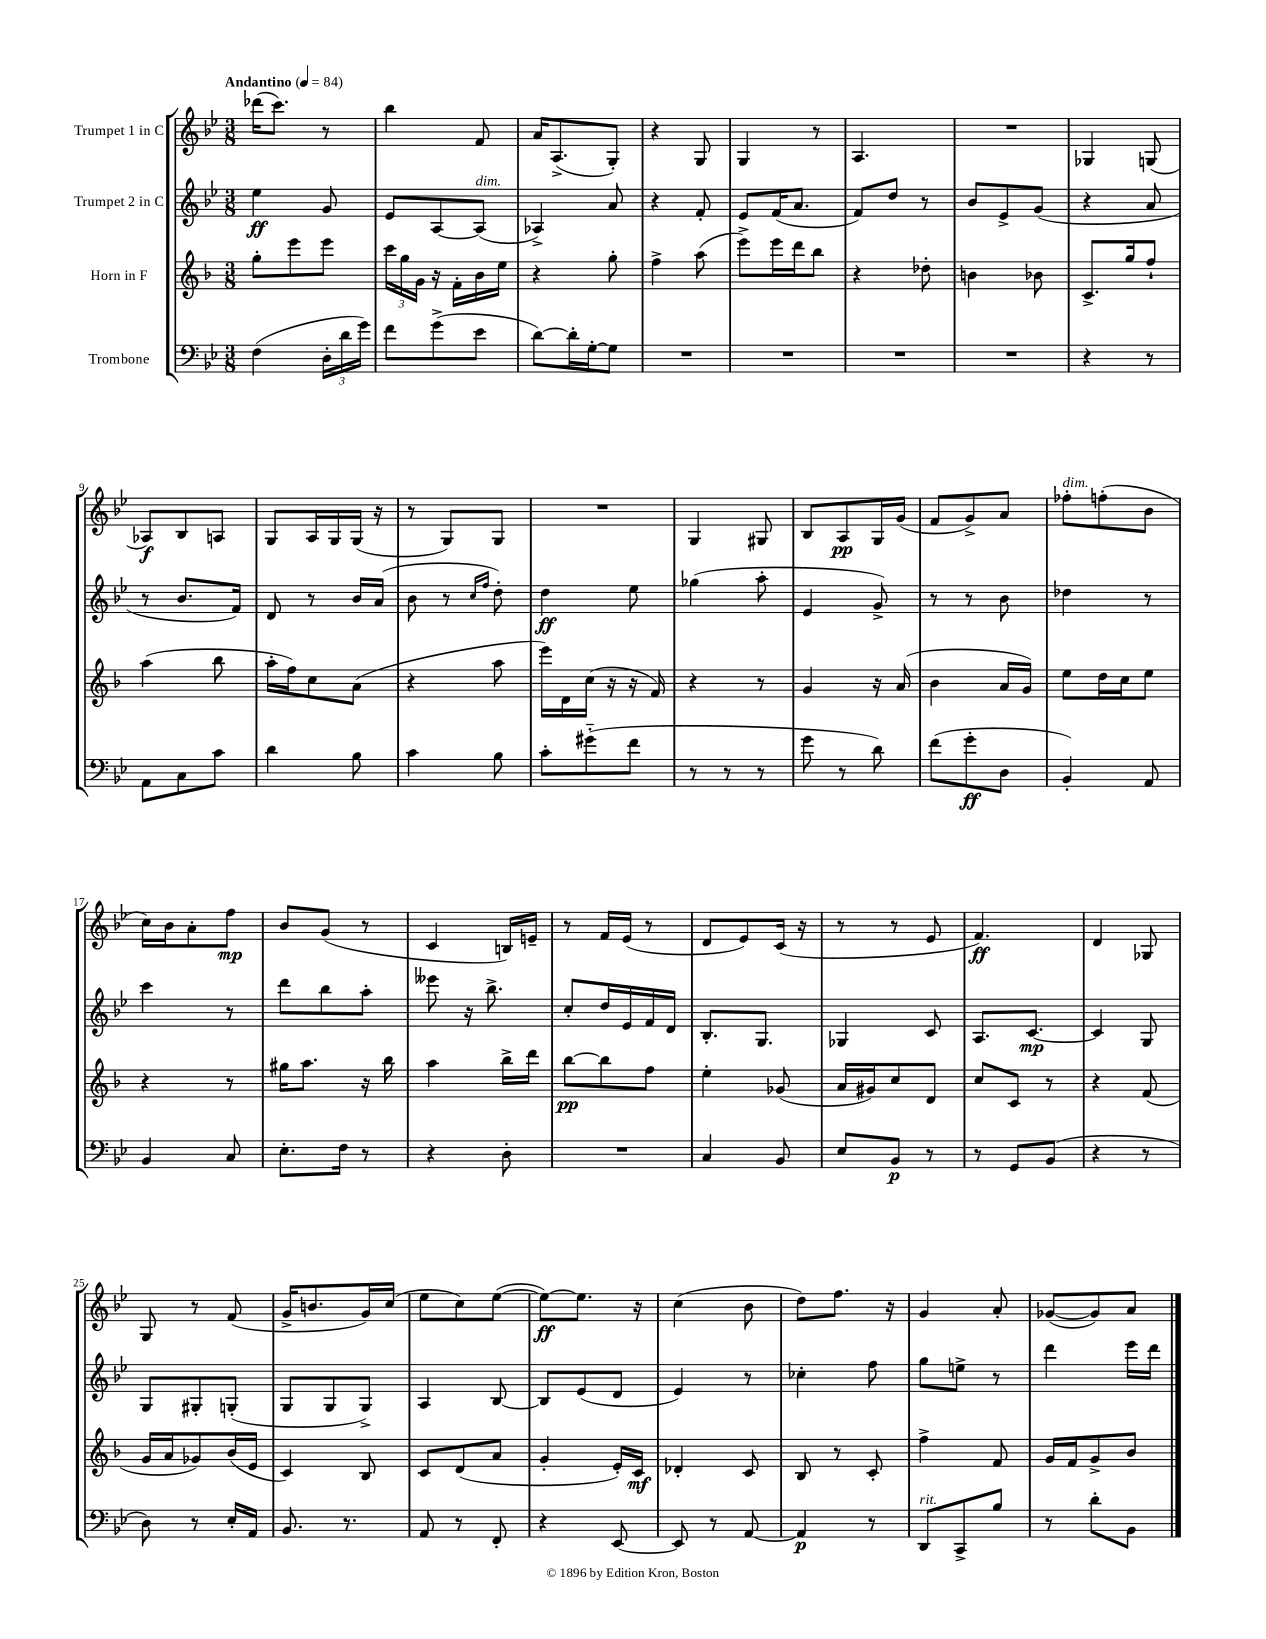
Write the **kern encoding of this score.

**kern	**dynam	**kern	**dynam	**kern	**dynam	**kern	**dynam
*part4	*part4	*part3	*part3	*part2	*part2	*part1	*part1
*staff4	*staff4	*staff3	*staff3	*staff2	*staff2	*staff1	*staff1
*I"Trombone	*	*I"Horn in F	*	*I"Trumpet 2 in C	*	*I"Trumpet 1 in C	*
*clefF4	*	*clefG2	*	*clefG2	*	*clefG2	*
*k[b-e-]	*	*k[b-]	*	*k[b-e-]	*	*k[b-e-]	*
*M3/8	*	*M3/8	*	*M3/8	*	*M3/8	*
*MM84	*	*MM84	*	*MM84	*	*MM84	*
=1	=1	=1	=1	=1	=1	=1	=1
!	!	!	!	!	!	!LO:TX:a:B:t=Andantino	!
(4F\	.	8gg'\L	.	4ee-\	ff	(16ddd-X\KL	.
.	.	.	.	.	.	8.ccc\J)	.
.	.	8eee\	.	.	.	.	.
24D'\LL	.	8eee\J	.	8g/	.	8r	.
24d\	.	.	.	.	.	.	.
24g\JJ)	.	.	.	.	.	.	.
=2	=2	=2	=2	=2	=2	=2	=2
8f\L	.	24ccc\LL	.	8e-/L	.	4bb-\	.
.	.	24gg\	.	.	.	.	.
.	.	24g\JJ	.	.	.	.	.
(8g^\	.	16r	.	[8A/	.	.	.
.	.	16f'\LL	.	.	.	.	.
!	!	!	!	!LO:TX:a:i:t=dim.	!	!	!
8e-\J	.	16b-\	.	(8A/J]	.	8f/	.
.	.	16ee\JJ	.	.	.	.	.
=3	=3	=3	=3	=3	=3	=3	=3
[8d\L)	.	4r	.	4A-X^/)	.	16a/KL	.
.	.	.	.	.	.	(8.A^/	.
16d'\L]	.	.	.	.	.	.	.
[16G'\J	.	.	.	.	.	.	.
8G\J]	.	8gg'\	.	8a/	.	8G'/J)	.
=4	=4	=4	=4	=4	=4	=4	=4
4.r	.	4ff^\	.	4r	.	4r	.
.	.	(8aa\	.	8f'/	.	8G/	.
=5	=5	=5	=5	=5	=5	=5	=5
4.r	.	8eee^\L)	.	8e-/L	.	4G/	.
.	.	16eee\L	.	(16f/K	.	.	.
.	.	16ddd\J	.	8.a/J	.	.	.
.	.	8bb-\J	.	.	.	8r	.
=6	=6	=6	=6	=6	=6	=6	=6
4.r	.	4r	.	8f/L)	.	4.A/	.
.	.	.	.	8dd/J	.	.	.
.	.	8dd-X'\	.	8r	.	.	.
=7	=7	=7	=7	=7	=7	=7	=7
4.r	.	4bn\	.	8b-/L	.	4.r	.
.	.	.	.	8e-^/	.	.	.
.	.	8b-X\	.	(8g/J	.	.	.
=8	=8	=8	=8	=8	=8	=8	=8
4r	.	8.c^/L	.	4r	.	4G-X/	.
.	.	16gg/k	.	.	.	.	.
8r	.	8ff`/J	.	8a/	.	(8Gn/	.
!!LO:LB:g=z
=9	=9	=9	=9	=9	=9	=9	=9
8AA\L	.	(4aa\	.	8r	.	8A-X/L)	f
8C\	.	.	.	8.b-/L	.	8B-/	.
8c\J	.	8bb-\	.	.	.	8An/J	.
.	.	.	.	16f/Jk)	.	.	.
=10	=10	=10	=10	=10	=10	=10	=10
4d\	.	16aa'\LL	.	8d/	.	8G/L	.
.	.	16ff\J)	.	.	.	.	.
.	.	8cc\	.	8r	.	16A/L	.
.	.	.	.	.	.	16G/	.
8B-\	.	(8a\J	.	16b-/LL	.	(16G/JJ	.
.	.	.	.	(16a/JJ	.	16r	.
=11	=11	=11	=11	=11	=11	=11	=11
4c\	.	4r	.	8b-\	.	8r	.
.	.	.	.	8r	.	8G/L)	.
.	.	.	.	16qqcc/LL	.	.	.
.	.	.	.	16qqff/JJ	.	.	.
8B-\	.	8aa\	.	8dd'\)	.	8G/J	.
=12	=12	=12	=12	=12	=12	=12	=12
8c'\L	.	16eee\LL)	.	4dd\	ff	4.r	.
.	.	16d\	.	.	.	.	.
(8g#X\	.	(16cc\JJ	.	.	.	.	.
.	.	16r	.	.	.	.	.
8f\J	.	16r	.	8ee-\	.	.	.
.	.	16f/)	.	.	.	.	.
=13	=13	=13	=13	=13	=13	=13	=13
8r	.	4r	.	(4gg-X\	.	4G/	.
8r	.	.	.	.	.	.	.
8r	.	8r	.	8aa'\	.	8G#X/	.
=14	=14	=14	=14	=14	=14	=14	=14
8g\	.	4g/	.	4e-/	.	8B-/L	.
8r	.	.	.	.	.	8A/	pp
8d\)	.	16r	.	8g^/)	.	16G/L	.
.	.	(16a/	.	.	.	(16g/JJ	.
=15	=15	=15	=15	=15	=15	=15	=15
(8f\L	.	4b-\	.	8r	.	8f/L	.
8g'\	ff	.	.	8r	.	8g^/)	.
8D\J	.	16a/LL	.	8b-\	.	8a/J	.
.	.	16g/JJ)	.	.	.	.	.
=16	=16	=16	=16	=16	=16	=16	=16
!	!	!	!	!	!	!LO:TX:a:i:t=dim.	!
4BB-'/)	.	8ee\L	.	4dd-X\	.	8ff-X'\L	.
.	.	16dd\L	.	.	.	(8ffn'\	.
.	.	16cc\J	.	.	.	.	.
8AA/	.	8ee\J	.	8r	.	8b-\J	.
!!LO:LB:g=z
=17	=17	=17	=17	=17	=17	=17	=17
4BB-/	.	4r	.	4ccc\	.	16cc\LL)	.
.	.	.	.	.	.	16b-\J	.
.	.	.	.	.	.	8a'\	.
8C/	.	8r	.	8r	.	8ff\J	mp
=18	=18	=18	=18	=18	=18	=18	=18
8.E-'\L	.	16gg#X\KL	.	8ddd\L	.	8b-/L	.
.	.	8.aa\J	.	.	.	.	.
.	.	.	.	8bb-\	.	(8g/J	.
16F\Jk	.	.	.	.	.	.	.
8r	.	16r	.	8aa'\J	.	8r	.
.	.	16bb-\	.	.	.	.	.
=19	=19	=19	=19	=19	=19	=19	=19
4r	.	4aa\	.	8eee--X\	.	4c/	.
.	.	.	.	16r	.	.	.
.	.	.	.	8.bb-^\	.	.	.
8D'\	.	16bb-^\LL	.	.	.	16Bn/LL)	.
.	.	16ddd\JJ	.	.	.	16en~/JJ	.
=20	=20	=20	=20	=20	=20	=20	=20
4.r	.	[8bb-\L	pp	8cc'/L	.	8r	.
.	.	8bb-\]	.	16dd/L	.	16f/LL	.
.	.	.	.	16e-/	.	(16e-/JJ	.
.	.	8ff\J	.	16f/	.	8r	.
.	.	.	.	16d/JJ	.	.	.
=21	=21	=21	=21	=21	=21	=21	=21
4C/	.	4ee'\	.	8.B-'/L	.	8d/L	.
.	.	.	.	.	.	8e-/)	.
.	.	.	.	8.G/J	.	.	.
8BB-/	.	(8g-X/	.	.	.	(16c/Jk	.
.	.	.	.	.	.	16r	.
=22	=22	=22	=22	=22	=22	=22	=22
8E-/L	.	16a/LL	.	4G-X/	.	8r	.
.	.	16g#X/J)	.	.	.	.	.
8BB-/J	p	8cc/	.	.	.	8r	.
8r	.	8d/J	.	8c/	.	8e-/	.
=23	=23	=23	=23	=23	=23	=23	=23
8r	.	8cc/L	.	8.A/L	.	4.f/)	ff
8GG/L	.	8c/J	.	.	.	.	.
.	.	.	.	[8.c/J	mp	.	.
(8BB-/J	.	8r	.	.	.	.	.
=24	=24	=24	=24	=24	=24	=24	=24
4r	.	4r	.	4c/]	.	4d/	.
8r	.	(8f/	.	8G/	.	8G-X/	.
!!LO:LB:g=z
=25	=25	=25	=25	=25	=25	=25	=25
8D\)	.	16g/LL	.	8G/L	.	8G/	.
.	.	16a/J	.	.	.	.	.
8r	.	8g-X/)	.	8G#X'/	.	8r	.
16E-'/LL	.	(16b-/L	.	(8Gn'/J	.	(8f/	.
16AA/JJ	.	16e/JJ	.	.	.	.	.
=26	=26	=26	=26	=26	=26	=26	=26
8.BB-/	.	4c/)	.	8G/L	.	16g^/KL	.
.	.	.	.	.	.	8.bn/	.
.	.	.	.	8G/	.	.	.
8.r	.	.	.	.	.	.	.
.	.	8B-/	.	8G^/J)	.	16g/L)	.
.	.	.	.	.	.	(16cc/JJ	.
=27	=27	=27	=27	=27	=27	=27	=27
8AA/	.	8c/L	.	4A/	.	8ee-\L	.
8r	.	(8d/	.	.	.	8cc\)	.
8FF'/	.	8a/J	.	[8B-/	.	([8ee-\J	.
=28	=28	=28	=28	=28	=28	=28	=28
4r	.	4g'/	.	8B-/L]	.	8ee-\L_)	ff
.	.	.	.	(8e-/	.	8.ee-\J]	.
[8EE-/	.	16e'/LL)	.	8d/J	.	.	.
.	.	16c/JJ	mf	.	.	16r	.
=29	=29	=29	=29	=29	=29	=29	=29
8EE-/]	.	4d-X'/	.	4e-/)	.	(4cc\	.
8r	.	.	.	.	.	.	.
[8AA/	.	8c/	.	8r	.	8b-\	.
=30	=30	=30	=30	=30	=30	=30	=30
4AA/]	p	8B-/	.	4cc-X'\	.	8dd\L)	.
.	.	8r	.	.	.	8.ff\J	.
8r	.	8c'/	.	8ff\	.	.	.
.	.	.	.	.	.	16r	.
=31	=31	=31	=31	=31	=31	=31	=31
!LO:TX:a:i:t=rit.	!	!	!	!	!	!	!
8DD/L	.	4ff^\	.	8gg\L	.	4g/	.
8CC^/	.	.	.	8een^\J	.	.	.
8B-/J	.	8f/	.	8r	.	8a'/	.
=32	=32	=32	=32	=32	=32	=32	=32
8r	.	16g/LL	.	4ddd\	.	([8g-X/L	.
.	.	16f/J	.	.	.	.	.
8d'\L	.	8g^/	.	.	.	8g-/])	.
8BB-\J	.	8b-/J	.	16eee-\LL	.	8a/J	.
.	.	.	.	16ddd\JJ	.	.	.
==	==	==	==	==	==	==	==
*-	*-	*-	*-	*-	*-	*-	*-
